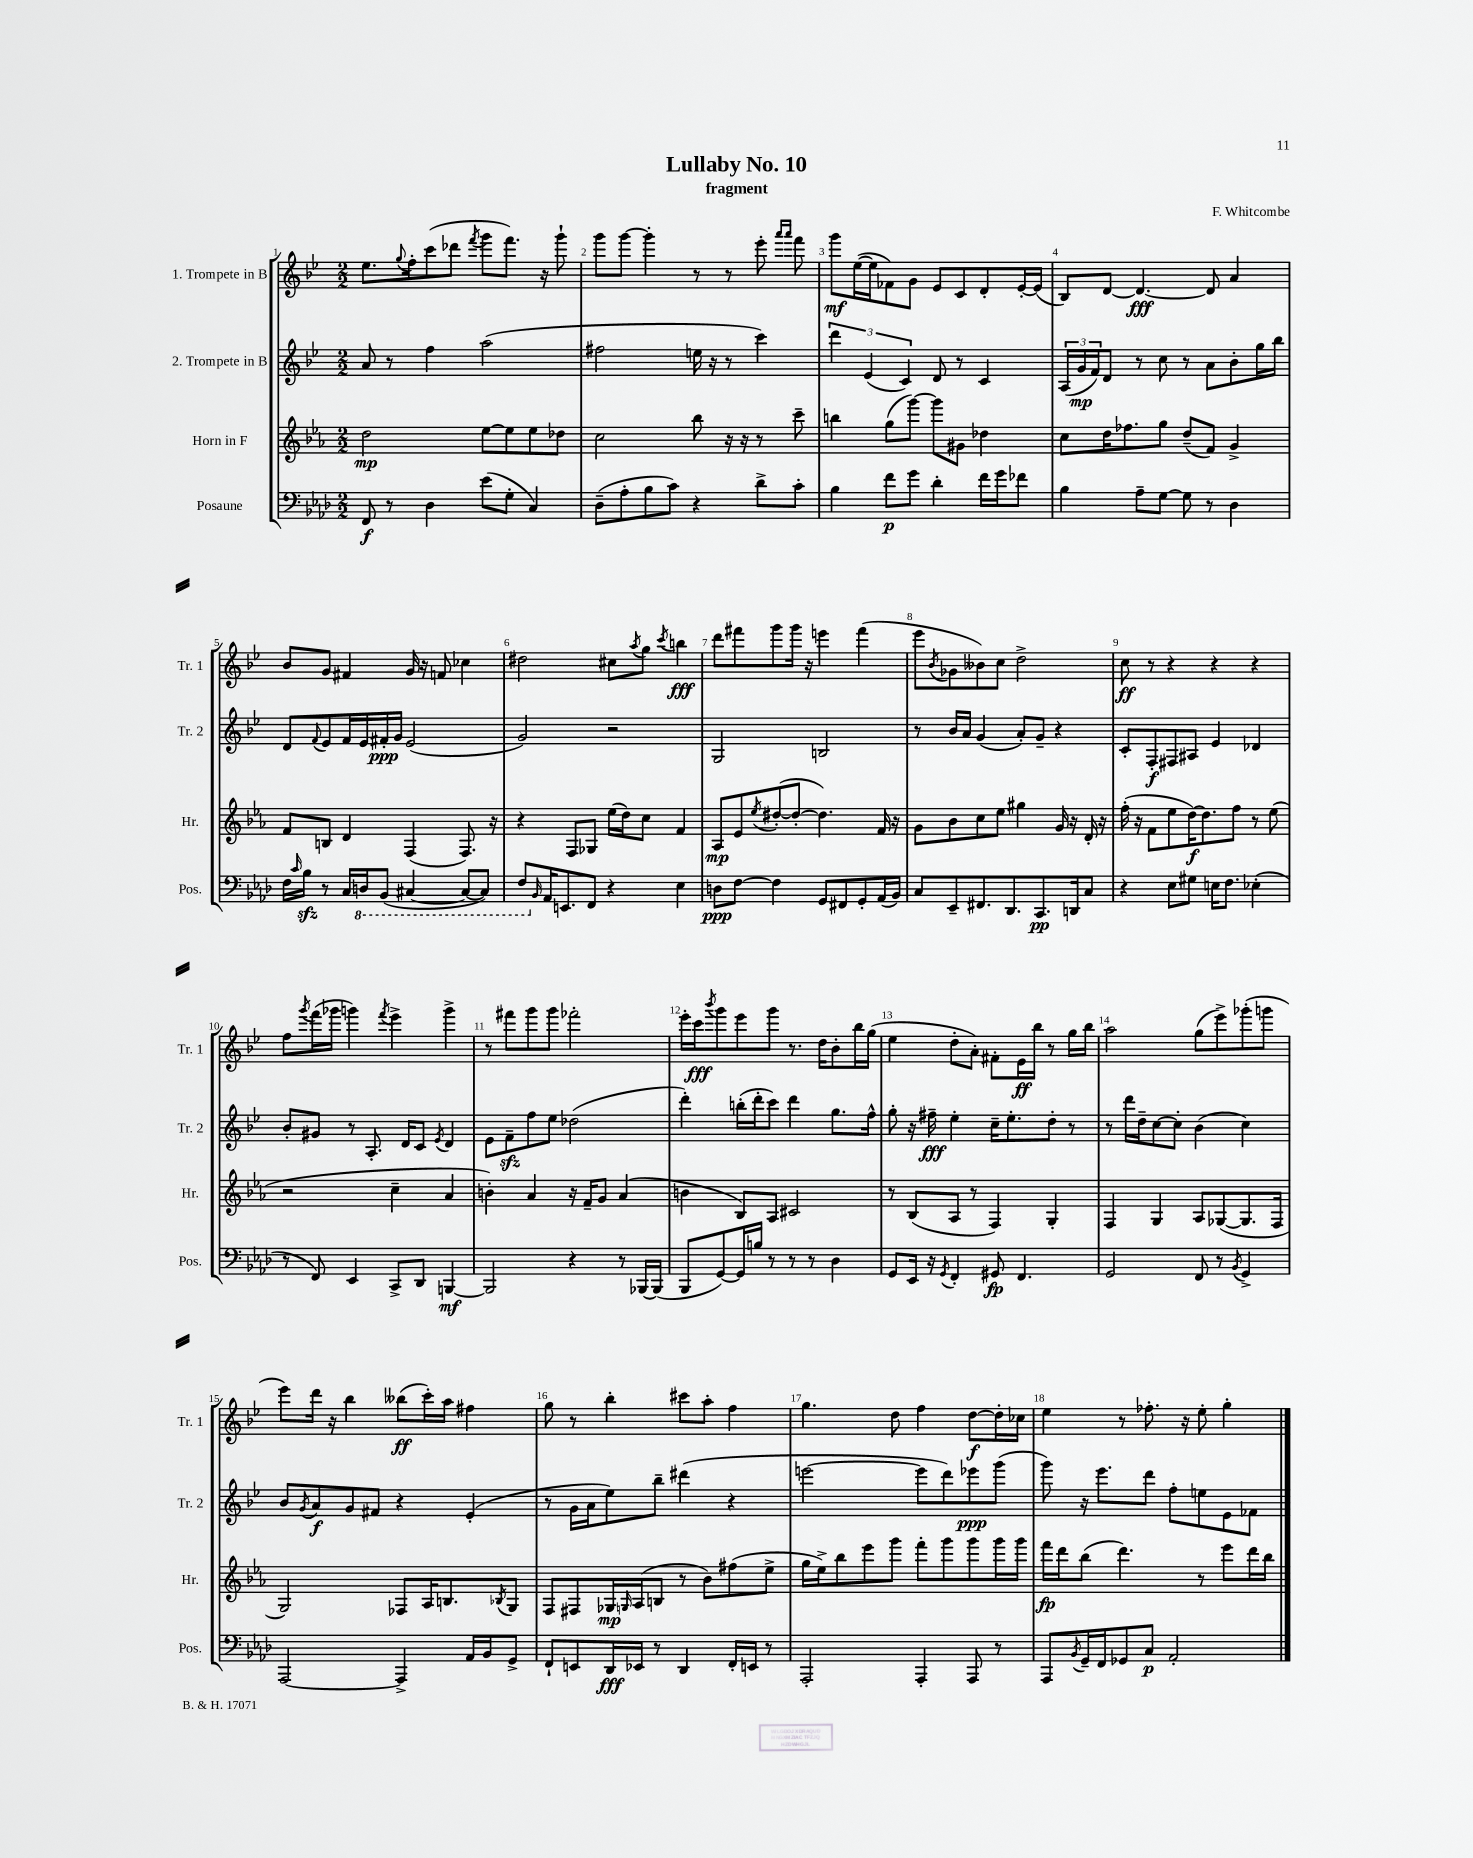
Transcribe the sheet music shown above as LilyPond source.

\header { title = "Lullaby No. 10" composer = "F. Whitcombe" subtitle = "fragment" }
<<
\new StaffGroup <<
\new Staff = "s0" \with { instrumentName = "1. Trompete in B" shortInstrumentName = "Tr. 1" } {
    \clef treble \key bes \major \numericTimeSignature \time 2/2
    ees''8. \appoggiatura { g''8 } f''16-. c'''8( des'''8 \acciaccatura { f'''8 } g'''8 f'''8.) r16 g'''8-! |
    g'''8 g'''8~ g'''4-. r8 r8 ees'''8-. \grace { a'''16 a'''16 } f'''8 |
    g'''8\mf ees''16~( ees''16 fes'8) g'8 ees'8 c'8 d'8-. ees'16~-. ees'16( |
    bes8) d'8~ d'4.~\fff d'8 a'4 |
    bes'8 g'8 fis'4 g'16 r16 f'8 ces''4 |
    dis''2 cis''8 \acciaccatura { a''8 } g''8 \acciaccatura { c'''8 } b''4\fff |
    d'''8 fis'''8 g'''8 g'''16 r16 e'''4 fis'''4( |
    ees'''8 \acciaccatura { bes'8 } ges'8 beses'8) c''8 d''2-> |
    c''8\ff r8 r4 r4 r4 |
    f''8 \acciaccatura { g'''8 } f'''16( ges'''16 g'''4) \acciaccatura { f'''8 } ees'''4-> g'''4-> |
    r8 fis'''8 g'''8 g'''8 fes'''2-. |
    ees'''16-. c'''16\fff \acciaccatura { bes'''8 } g'''8 ees'''8 g'''8 r8. d''16 bes'8-. bes''16 g''16( |
    ees''4 d''8-. a'8-.) fis'8-. ees'16\ff bes''16 r8 g''16 bes''16 |
    a''2 g''8( ees'''8->) ges'''8-.( g'''8 |
    ees'''8) d'''16 r16 bes''4 beses''8\ff( c'''16-.) a''16 fis''4 |
    g''8 r8 bes''4-. cis'''8 a''8-. f''4 |
    g''4. d''8 f''4 d''8~\f d''16-. ces''16 |
    ees''4 r8 fes''8.-. r16 ees''8-. g''4-. \bar "|." |
}
\new Staff = "s1" \with { instrumentName = "2. Trompete in B" shortInstrumentName = "Tr. 2" } {
    \clef treble \key bes \major \numericTimeSignature \time 2/2
    a'8 r8 f''4 a''2( |
    fis''2 e''16 r16 r8 c'''4) |
    \tuplet 3/2 { d'''4 ees'4( c'4) } d'8 r8 c'4 |
    \tuplet 3/2 { a16( g'16\mp f'16) } d'8 r8 c''8 r8 a'8 bes'8-. g''16 bes''16 |
    d'8 \appoggiatura { f'8 } ees'8 f'16 ees'16 fis'16-.\ppp g'16 ees'2( |
    g'2) r2 |
    g2 b2 |
    r8 bes'16 a'16 g'4( a'8-.) g'8-- r4 |
    c'8-. f8-.\f fis8 ais8 ees'4 des'4 |
    bes'8-. gis'8 r8 a8.-. d'16 c'8 \acciaccatura { ees'8 } d'4 |
    ees'8 f'8--\sfz f''8 ees''8 des''2( |
    d'''4-.) b''16-.( d'''16-. c'''8) d'''4 g''8. f''16-^ |
    g''8-. r16 fis''16--\fff ees''4-. c''16-- ees''8.-. d''8-. r8 |
    r8 d'''16 d''16-- c''8~ c''8-. bes'4( c''4) |
    bes'8 \acciaccatura { g'8 } a'8\f g'8 fis'8 r4 ees'4-.( |
    r8 g'16 a'16 ees''8) bes''8-- dis'''4( r4 |
    e'''2~ e'''8 d'''8) ees'''8\ppp g'''8( |
    g'''8) r16 ees'''8. d'''8 f''8-. e''8 ees'8 fes'8 \bar "|." |
}
\new Staff = "s2" \with { instrumentName = "Horn in F" shortInstrumentName = "Hr." } {
    \clef treble \key ees \major \numericTimeSignature \time 2/2
    d''2\mp ees''8~ ees''8 ees''8 des''8 |
    c''2 bes''8 r16 r16 r8 c'''8-- |
    b''4 g''8( g'''8~) g'''8 gis'8 des''4 |
    c''8 d''16 fes''8. g''8 d''8--( f'8) g'4-> |
    f'8 b8 d'4 f4( f8.) r16 |
    r4 f8 ges8 ees''16( d''16) c''8 f'4 |
    aes8\mp ees'8 \acciaccatura { ees''8 } dis''8~-.( dis''8~-. dis''4.) f'16 r16 |
    g'8 bes'8 c''8 ees''8 gis''4 g'16 r16 d'16-. r16 |
    f''16-.( r16 f'8 ees''8 d''16~\f) d''8. f''8 r8 ees''8( |
    r2 c''4-- aes'4 |
    b'4-.) aes'4 r16 f'16-- g'8 aes'4( |
    b'4 bes8) aes8 cis'2 |
    r8 bes8( aes8 r8 f4) g4-. |
    f4 g4 aes8 ges8~( ges8. f16 |
    g2) fes8 aes16 b8. \acciaccatura { bes8 } g8 |
    f8 fis8 ges16\mp \grace { g16 } aes16( b8 r8 bes'8) fis''8( ees''8-> |
    g''16 ees''16->) bes''8 ees'''8 g'''8 f'''8-. g'''8 g'''8 g'''16 g'''16 |
    f'''16\fp d'''16 bes''8( d'''4.) r8 ees'''8 d'''16 bes''16 \bar "|." |
}
\new Staff = "s3" \with { instrumentName = "Posaune" shortInstrumentName = "Pos." } {
    \clef bass \key aes \major \numericTimeSignature \time 2/2
    f,8\f r8 des4 ees'8( g8-. c4) |
    des8--( aes8-. bes8 c'8) r4 des'8-> c'8-. |
    bes4 f'8\p g'8 des'4-. f'16 g'16 fes'8 |
    bes4 aes8-- g8~ g8 r8 des4 |
    f16 \grace { c'16 } bes16\sfz r8 c16 \ottava #-1 d,16 bes,,8( cis,4~ cis,8~ cis,8) |
    f,8 \ottava #0 \grace { bes,16 } aes,16 e,8. f,8 r4 ees4 |
    d8\ppp f8~ f4 g,8 fis,8 g,8-. aes,16( bes,16) |
    c8 ees,8-- fis,8. des,8. c,8.\pp d,16 c8 |
    r4 ees8 gis8 e16 f8. ees4-.( |
    r8 f,8) ees,4 c,8-> des,8 b,,4~\mf |
    b,,2 r4 r8 bes,,16~ bes,,16( |
    bes,,8 g,8~) g,16 b16 r8 r8 r8 des4 |
    g,8 ees,16 r16 \acciaccatura { g,8 } f,4-. gis,8\fp f,4. |
    g,2 f,8 r8 \acciaccatura { bes,8 } g,4-> |
    aes,,2~ aes,,4-> aes,16 bes,16 g,8-> |
    f,8-! e,8 des,16\fff ees,16 r8 des,4 f,16-. e,16 r8 |
    aes,,2-. aes,,4-. aes,,8 r8 |
    aes,,8 \acciaccatura { bes,8 } g,16-- f,16 ges,8 c8\p aes,2-. \bar "|." |
}
>>
>>
\layout { \context { \Score \override BarNumber.break-visibility = ##(#f #t #t) barNumberVisibility = #all-bar-numbers-visible } }
